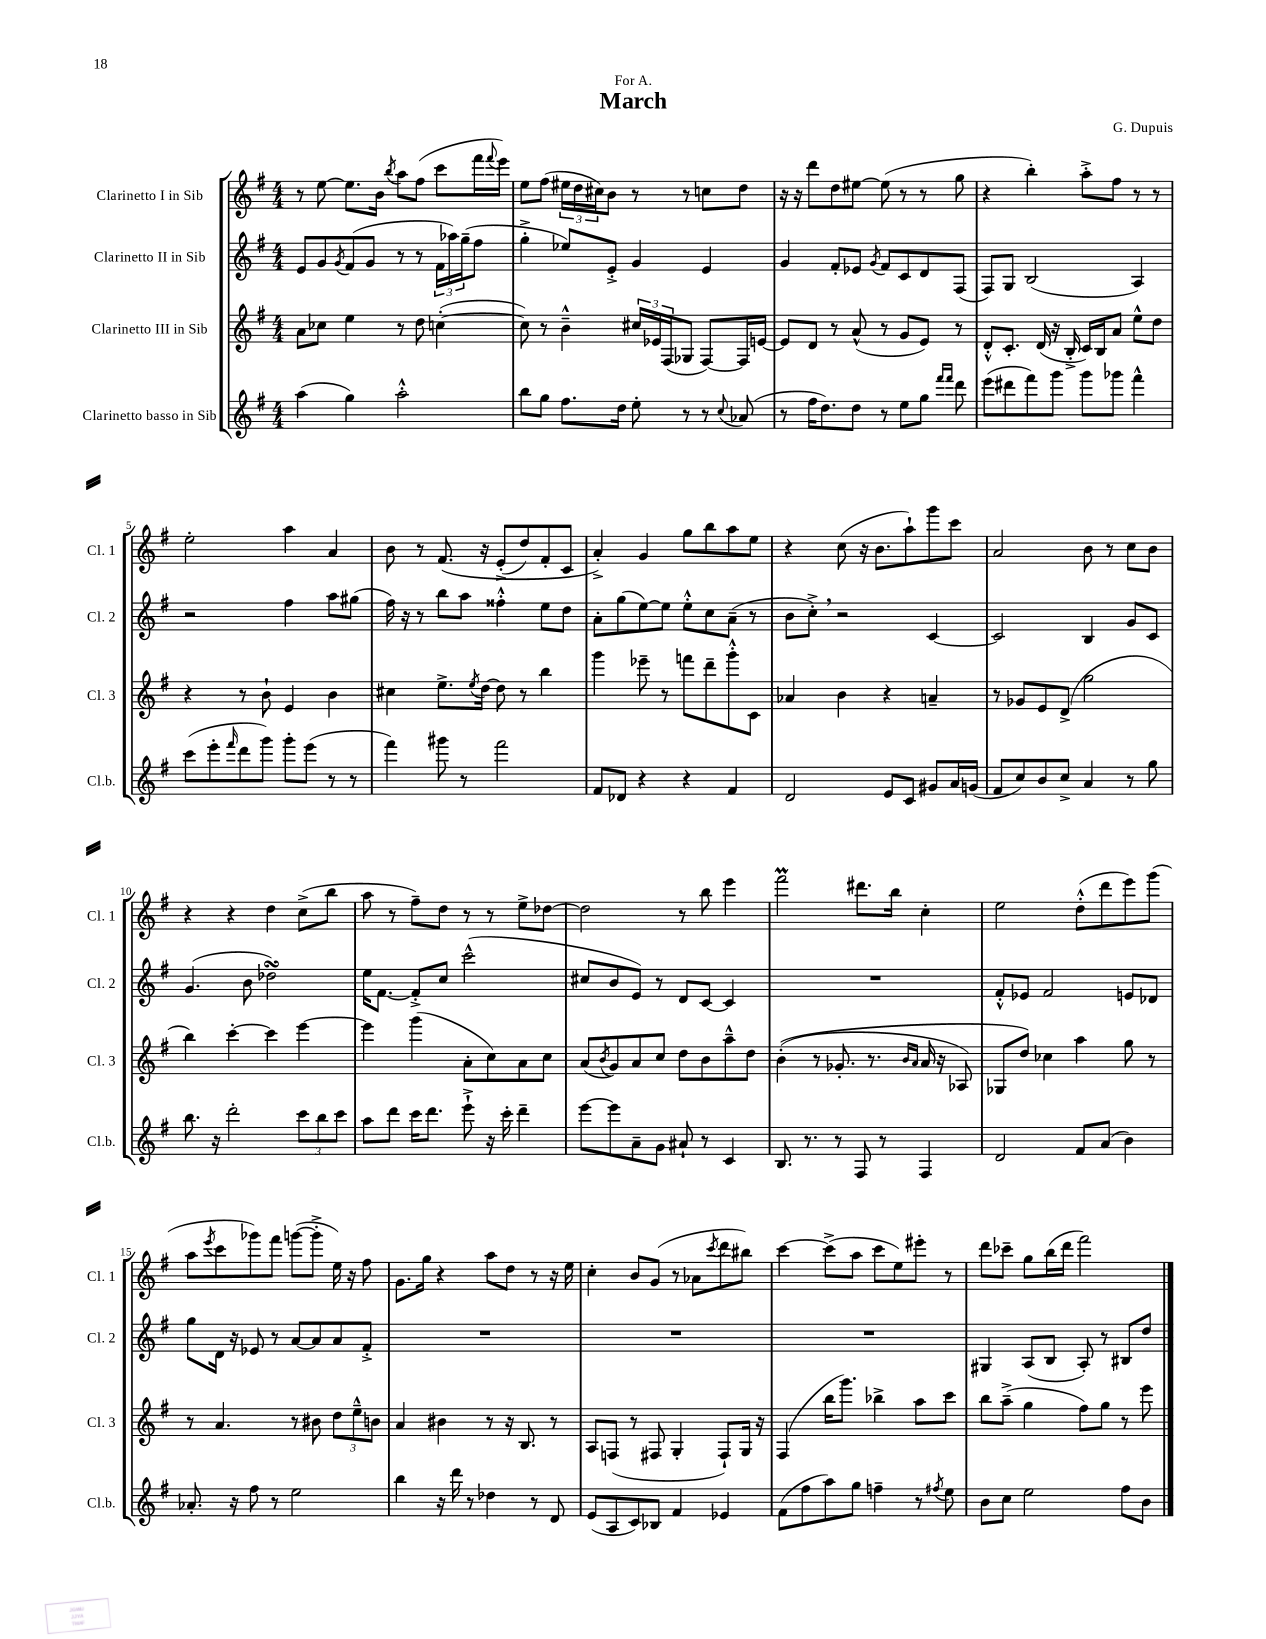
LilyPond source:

\header { title = "March" composer = "G. Dupuis" dedication = "For A." }
<<
\new StaffGroup <<
\new Staff = "s0" \with { instrumentName = "Clarinetto I in Sib" shortInstrumentName = "Cl. 1" } {
    \clef treble \key g \major \numericTimeSignature \time 4/4
    r8 e''8~ e''8. b'16 \acciaccatura { b''8 } a''8 fis''8( c'''8 fis'''16 \appoggiatura { fis'''8 } e'''16) |
    e''8 fis''8( \tuplet 3/2 { eis''16 d''16 cis''16) } b'8 r8 r8 c''8 d''8 |
    r16 r16 d'''8 d''8 eis''8~ eis''8( r8 r8 g''8 |
    r4 b''4-.) a''8-.-> fis''8 r8 r8 |
    e''2-. a''4 a'4 |
    b'8 r8 fis'8.\( r16 e'8-.->( d''8) fis'8-. c'8 |
    a'4-.->\) g'4 g''8 b''8 a''8 e''8 |
    r4 c''8( r16 b'8. a''8-!) g'''8 c'''8 |
    a'2 b'8 r8 c''8 b'8 |
    r4 r4 d''4 c''8->( b''8 |
    a''8 r8 fis''8--) d''8 r8 r8 e''8-> des''8~ |
    des''2 r8 b''8 e'''4 |
    fis'''2\prall dis'''8. b''16 c''4-. |
    e''2 d''8-.-^( d'''8 e'''8) g'''8( |
    a''8 \acciaccatura { e'''8 } c'''8 ges'''8) fis'''8 g'''8~( g'''8-.-> e''16) r16 fis''8 |
    g'8. g''16 r4 a''8 d''8 r8 r16 e''16 |
    c''4-. b'8 g'8( r8 aes'8 \acciaccatura { c'''8 } d'''8 bis''8) |
    c'''4~ c'''8->( a''8 c'''8 e''8) eis'''8-. r8 |
    d'''8 ces'''8-- g''8 b''16( d'''16 fis'''2) \bar "|." |
}
\new Staff = "s1" \with { instrumentName = "Clarinetto II in Sib" shortInstrumentName = "Cl. 2" } {
    \clef treble \key g \major \numericTimeSignature \time 4/4
    e'8 g'8 \acciaccatura { g'8 } fis'8( g'8 r8 r8 \tuplet 3/2 { fis'16 aes''16) g''16--( } fis''8 |
    g''4-.-> ees''8) e'8-.-> g'4 e'4 |
    g'4 fis'8-. ees'8 \acciaccatura { g'8 } fis'8 c'8 d'8 fis8( |
    fis8) g8 b2( a4) |
    r2 fis''4 a''8 gis''8( |
    fis''16) r16 r8 b''8 a''8 fisis''4-.-^ e''8 d''8 |
    a'8-. g''8( e''8~) e''8 e''8-.-^ c''8 a'8--( r8 |
    b'8 c''8-.->) \breathe r2 c'4~ |
    c'2 b4 g'8 c'8 |
    g'4.( b'8 des''2\turn) |
    e''16 fis'8.~ fis'8-.-> c''8 c'''2-^( |
    cis''8 b'8 e'8) r8 d'8 c'8~ c'4 |
    R1 |
    fis'8-.-^ ees'8 fis'2 e'8 des'8 |
    g''8 d'16 r16 ees'8 r8 a'8~ a'8 a'8 fis'8-.-> |
    R1 |
    R1 |
    R1 |
    gis4 a8( b8 a8-.) r8 bis8 d''8 \bar "|." |
}
\new Staff = "s2" \with { instrumentName = "Clarinetto III in Sib" shortInstrumentName = "Cl. 3" } {
    \clef treble \key g \major \numericTimeSignature \time 4/4
    a'8 ces''8 e''4 r8 d''8 c''4~-.( |
    c''8) r8 b'4---^ \tuplet 3/2 { cis''16 ees'16 fis16( } ges8 fis8~) fis16 e'16~ |
    e'8 d'8 r8 a'8-^( r8 g'8 e'8) r8 |
    d'8-.-^ c'8.-. d'16( r16 b16-.-> c'16) b16 a'8 e''8-^ d''8 |
    r4 r8 b'8-! e'4 b'4 |
    cis''4 e''8.-> \acciaccatura { e''8 } d''16~ d''8 r8 b''4 |
    g'''4 ees'''8-- r8 f'''8 d'''8-- g'''8-.-^ c'8 |
    aes'4 b'4 r4 a'4-- |
    r8 ges'8 e'8 d'8->( g''2 |
    b''4) c'''4~-. c'''4 e'''4~ |
    e'''4 g'''4( a'8-. c''8) a'8 c''8 |
    a'8( \acciaccatura { b'8 } g'8) a'8 c''8 d''8 b'8 a''8---^ d''8 |
    b'4-.(\( r8 ges'8.-. r8. \grace { b'16 a'16 } a'16 r16 aes8) |
    ges8 d''8\) ces''4 a''4 g''8 r8 |
    r8 a'4. r8 bis'8 \tuplet 3/2 { d''8 e''8---^ b'8 } |
    a'4 bis'4 r8 r16 b8. r8 |
    a8 f8( r8 fis8 g4-. fis8-!) g16 r16 |
    fis4( b''16 g'''8.) bes''4-> a''8 c'''8 |
    b''8 a''8--->( g''4 fis''8) g''8 r8 e'''8 \bar "|." |
}
\new Staff = "s3" \with { instrumentName = "Clarinetto basso in Sib" shortInstrumentName = "Cl.b." } {
    \clef treble \key g \major \numericTimeSignature \time 4/4
    a''4( g''4) a''2-.-^ |
    b''8 g''8 fis''8. d''16 e''8-. r8 r8 \appoggiatura { c''8 } aes'8( |
    r8 fis''16 d''8.) d''8 r8 e''8 g''8 \grace { fis'''16 fis'''16 } d'''8 |
    e'''8( dis'''8 fis'''8) g'''8 g'''8 ges'''8 fis'''4-^ |
    c'''8( e'''8-. \grace { fis'''16 } d'''8 g'''8) g'''8-. e'''8( r8 r8 |
    fis'''4) gis'''8 r8 fis'''2 |
    fis'8 des'8 r4 r4 fis'4 |
    d'2 e'8 c'8 gis'8 a'16 g'16( |
    fis'8 c''8) b'8 c''8-> a'4 r8 g''8 |
    b''8. r16 d'''2-. \tuplet 3/2 { c'''8 b''8 c'''8 } |
    a''8 d'''8 c'''16 d'''8. e'''8-!-> r16 c'''16-. d'''4-- |
    e'''8~ e'''8 a'8-- g'8 ais'8-! r8 c'4 |
    b8. r8. r8 fis8 r8 fis4 |
    d'2 fis'8 a'8( b'4) |
    aes'8.-. r16 fis''8 r8 e''2 |
    b''4 r16 d'''16 r8 des''4 r8 d'8 |
    e'8( a8 c'8) bes8 fis'4 ees'4 |
    fis'8( fis''8 a''8) g''8 f''4-- r8 \acciaccatura { fis''8 } e''8 |
    b'8 c''8 e''2 fis''8 b'8 \bar "|." |
}
>>
>>
